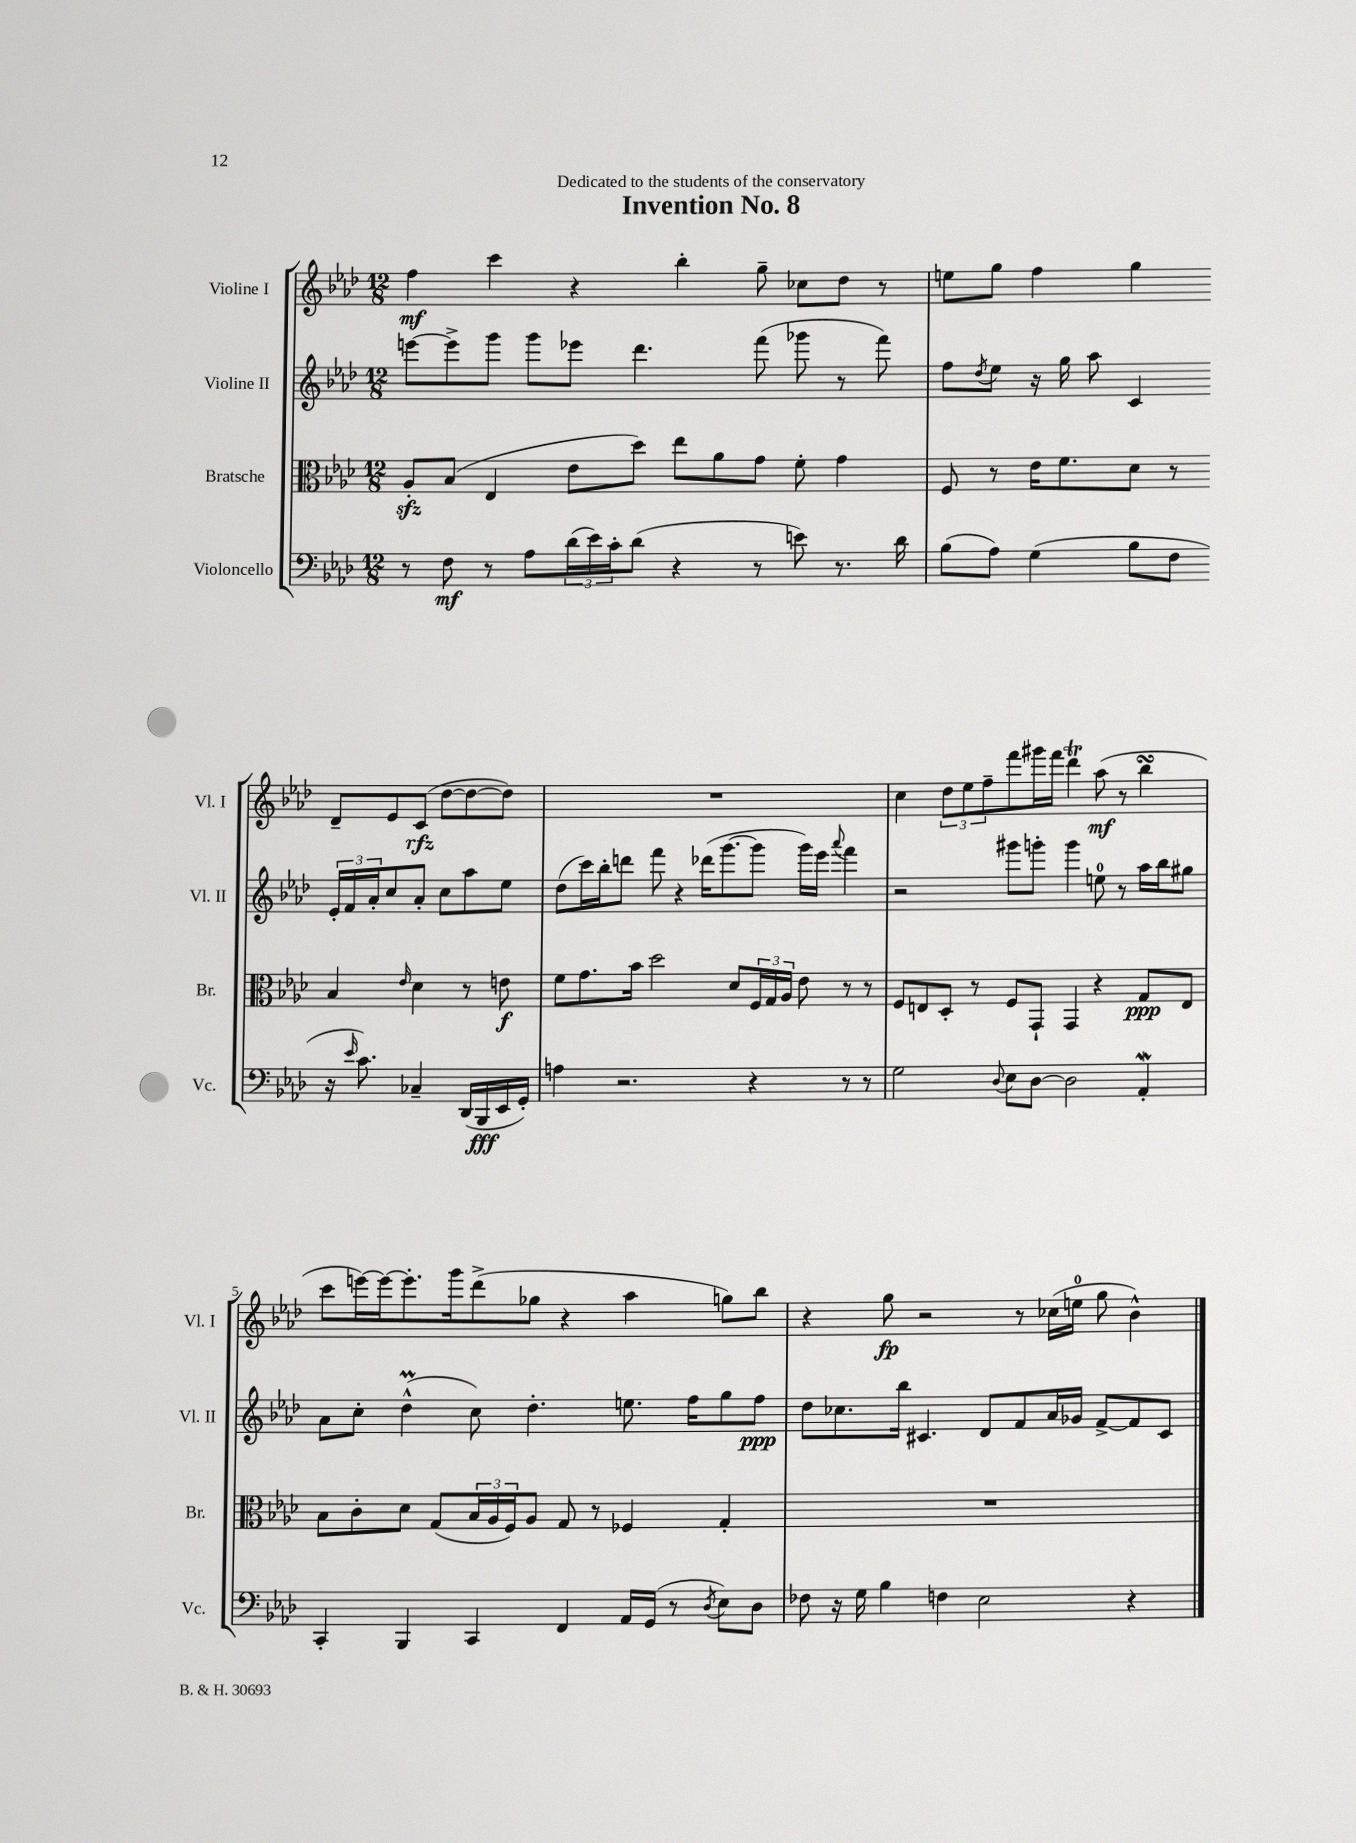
\header { title = "Invention No. 8" dedication = "Dedicated to the students of the conservatory" }
<<
\new StaffGroup <<
\new Staff = "s0" \with { instrumentName = "Violine I" shortInstrumentName = "Vl. I" } {
    \clef treble \key aes \major \numericTimeSignature \time 12/8
    f''4\mf c'''4 r4 bes''4-. g''8-- ces''8 des''8 r8 |
    e''8 g''8 f''4 g''4 des'8-- ees'8 c'8\rfz( des''8~ des''8~ des''8) |
    R1. |
    c''4 \tuplet 3/2 { des''8 ees''8 f''8-- } f'''8 gis'''16 f'''16 des'''4\trill aes''8\mf( r8 bes''4\turn |
    c'''8 e'''16~) e'''16~ e'''8.-. g'''16 des'''8->( ges''8 r4 aes''4 g''8) bes''8 |
    r4 g''8\fp r2 r8 ces''16( e''16-0 g''8 bes'4-^) \bar "|." |
}
\new Staff = "s1" \with { instrumentName = "Violine II" shortInstrumentName = "Vl. II" } {
    \clef treble \key aes \major \numericTimeSignature \time 12/8
    e'''8~ e'''8-> g'''8 g'''8 ees'''8 des'''4. f'''8( ges'''8 r8 f'''8) |
    f''8 \acciaccatura { des''8 } ees''8 r16 g''16 aes''8 c'4 \tuplet 3/2 { ees'16-. f'16 aes'16-. } c''8 aes'8-. c''8 aes''8 ees''8 |
    des''8( c'''16) bes''16-. d'''8 f'''8 r4 des'''16( g'''8.~ g'''8 g'''16) ees'''16 \appoggiatura { aes'''8 } f'''4 |
    r2 gis'''8 g'''8-. g'''4 e''8-0 r8 aes''16 bes''16 gis''8 |
    aes'8 c''8-. des''4-^\prall( c''8) des''4.-. e''8. f''16 g''8 f''8\ppp |
    des''8 ces''8. bes''16 cis'4. des'8 f'8 aes'16 ges'16 f'8~-> f'8 cis'8 \bar "|." |
}
\new Staff = "s2" \with { instrumentName = "Bratsche" shortInstrumentName = "Br." } {
    \clef alto \key aes \major \numericTimeSignature \time 12/8
    aes8-.\sfz bes8( ees4 ees'8 des''8) ees''8 aes'8 g'8 f'8-. g'4 |
    f8 r8 ees'16 f'8. des'8 r8 bes4 \grace { ees'16 } des'4 r8 e'8\f |
    f'8 g'8. bes'16 des''2 des'8 \tuplet 3/2 { f16 g16 aes16 } ees'8 r8 r8 |
    f8 e8 des8-. r8 f8 g,8-! g,4 r4 g8\ppp e8 |
    bes8 c'8-. des'8 g8( \tuplet 3/2 { bes16 aes16 f16) } aes8 g8 r8 fes4 g4-. |
    R1. \bar "|." |
}
\new Staff = "s3" \with { instrumentName = "Violoncello" shortInstrumentName = "Vc." } {
    \clef bass \key aes \major \numericTimeSignature \time 12/8
    r8 f8\mf r8 aes8 \tuplet 3/2 { des'16( ees'16) c'16-. } des'8( r4 r8 e'8) r8. des'16 |
    bes8( aes8) g4( bes8 f8 r16 \grace { ees'16 } c'8.) ces4-- des,16( bes,,16\fff ees,16 g,16-.) |
    a4 r2. r4 r8 r8 |
    g2 \appoggiatura { des8 } ees8 des8~ des2 aes,4-.\mordent |
    c,4-. bes,,4 c,4 f,4 aes,16 g,16( r8 \acciaccatura { des8 } ees8) des8 |
    fes8 r16 g16 bes4 f4 ees2 r4 \bar "|." |
}
>>
>>
